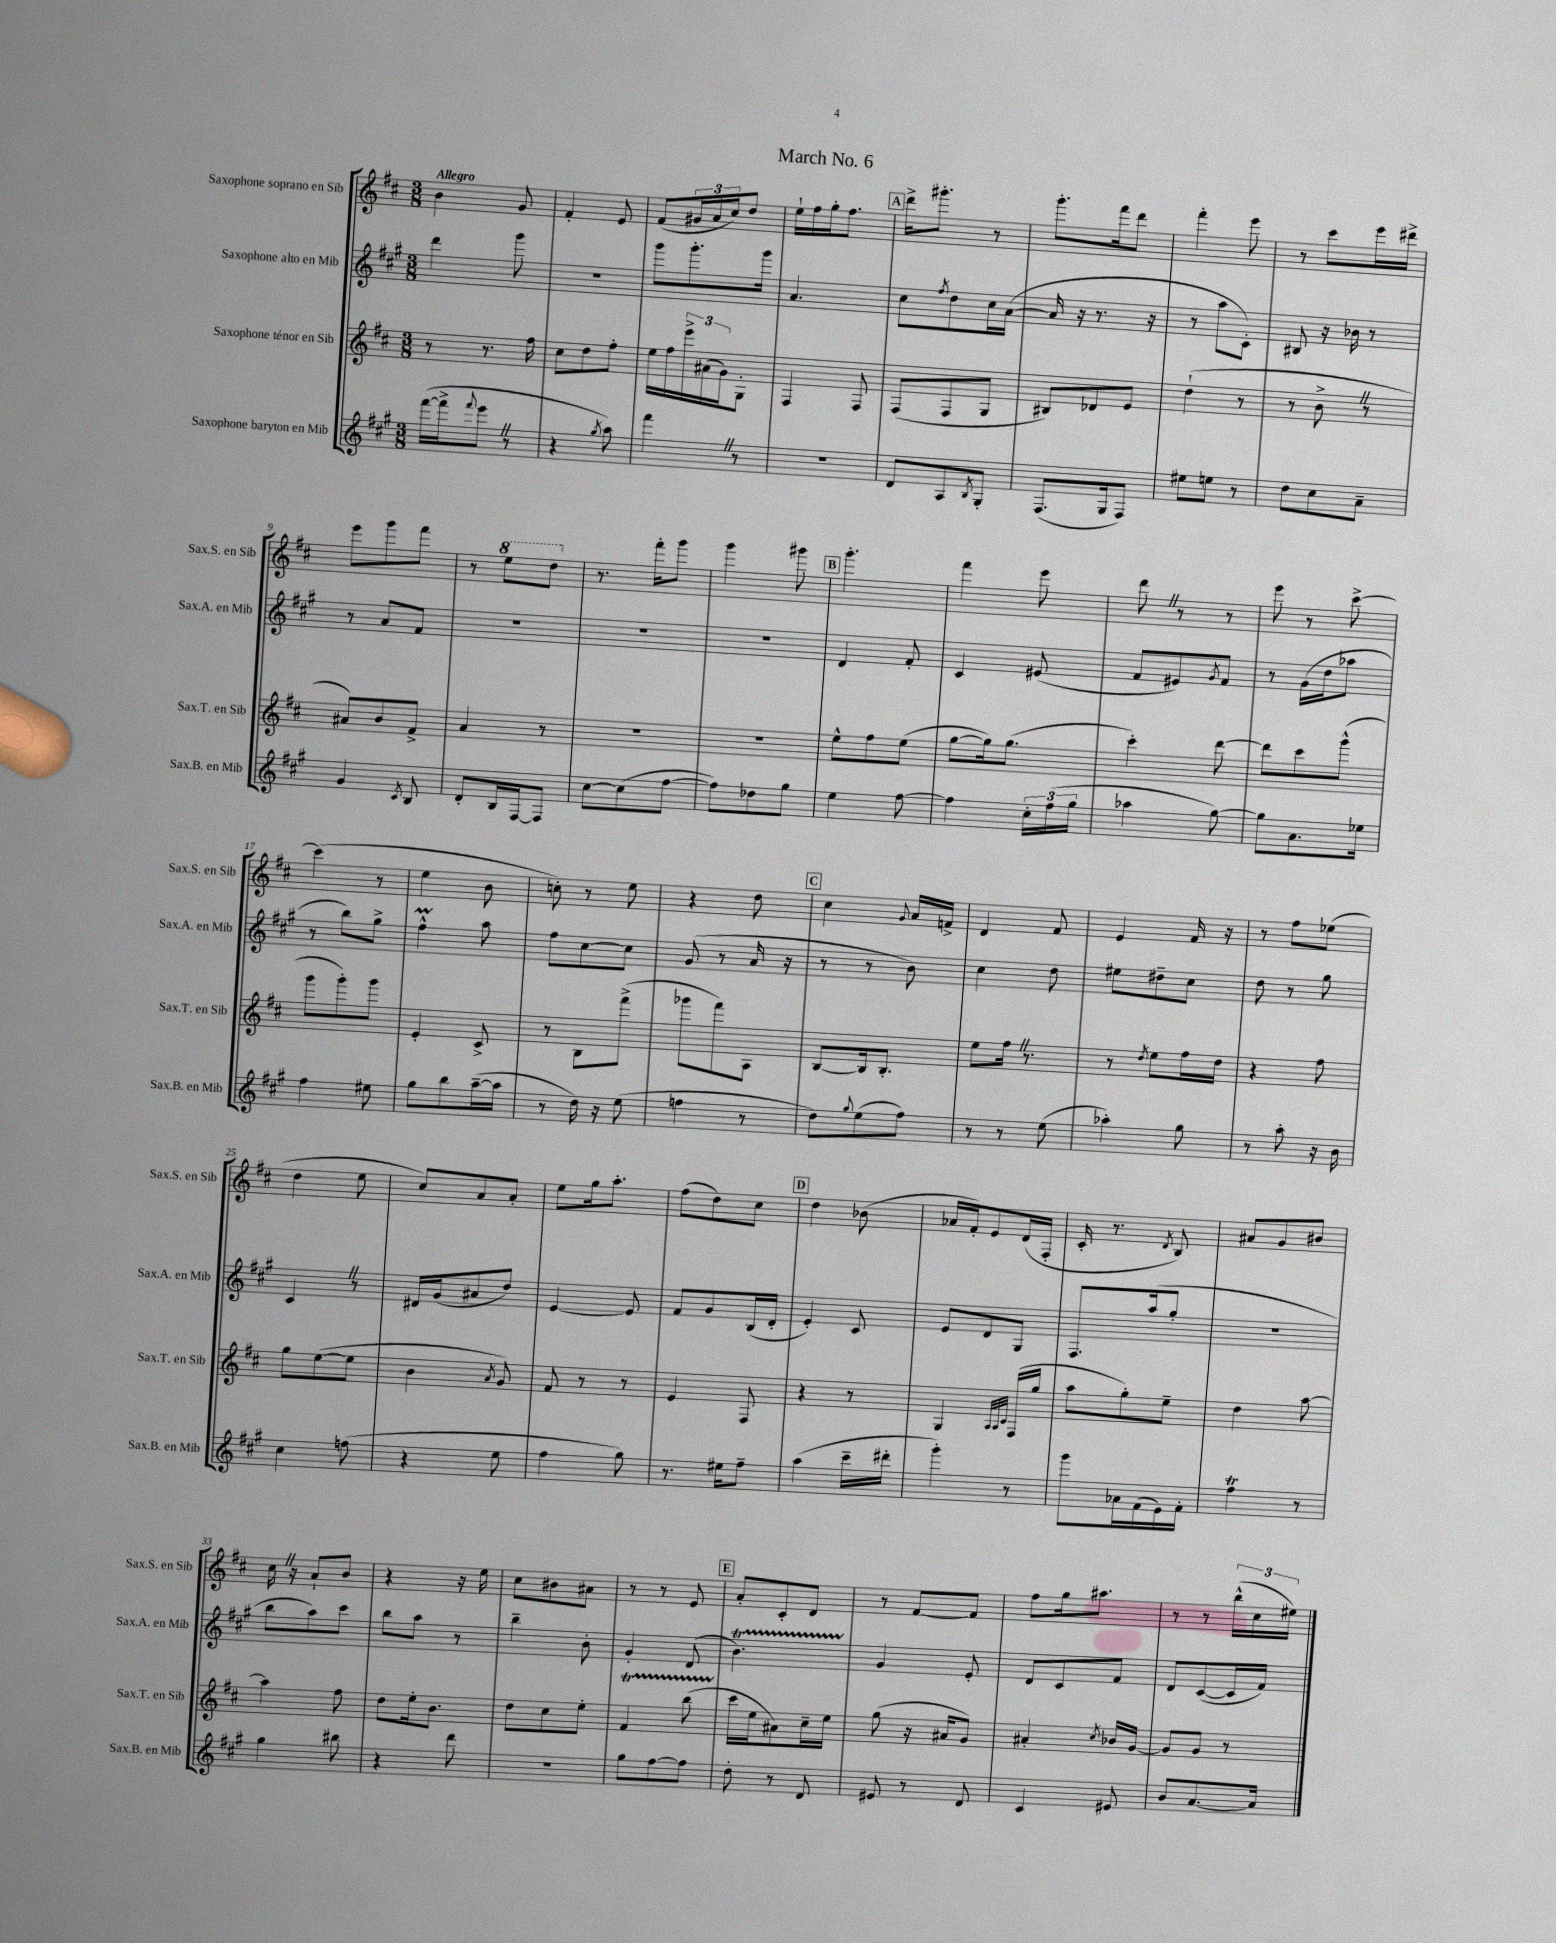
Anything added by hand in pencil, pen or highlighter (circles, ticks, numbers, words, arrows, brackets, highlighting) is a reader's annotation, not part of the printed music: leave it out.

**kern	**kern	**kern	**kern
*staff4	*staff3	*staff2	*staff1
*clefG2	*clefG2	*clefG2	*clefG2
*k[f#c#g#]	*k[f#c#]	*k[f#c#g#]	*k[f#c#]
*M3/8	*M3/8	*M3/8	*M3/8
([16fff#	8r	4ddd	4b
16fff#^]	.	.	.
8qqfff#	.	.	.
8eee	8.r	.	.
8r	.	8ggg#	8g
.	16ff#	.	.
=	=	=	=
4r	8cc#	4.r	4f#'
.	8dd	.	.
8qgg#	.	.	.
8aa)	8ff#'	.	8e
=	=	=	=
4fff#	16ee	8ggg#	(8f#
.	16ff#	.	.
.	24eee^	8.ggg#'	24g#
.	(24a#	.	24a
.	24g)	.	24cc#)
8r	8G'	.	8dd
.	.	16ggg#	.
=	=	=	=
4.r	4F#	4.a	16ee`
.	.	.	16ff#
.	.	.	16gg'
.	.	.	8.ff#
.	8F#	.	.
=	=	=	=
8d	(8F#	8cc#	16ddd^
.	.	.	8.ggg#'
.	.	8qff#	.
8A	8F#	8dd	.
8qB	.	.	.
8G#'	8G	16cc#	8r
.	.	([16a	.
=	=	=	=
(8.F#	8B#)	16a]	8.ggg'
.	.	16r	.
.	8d-	8.r	.
16G#	.	.	16fff#
8F#)	8e	.	8ddd
.	.	16r	.
=	=	=	=
8ee#	(4dd`	8r	4fff#'
8ee	.	8aa	.
8r	8r	8c#')	8eee
=	=	=	=
8dd	8r	8B#	8r
8cc#	8b^	16r	8ccc#
.	.	16b-	.
8a~	8r	8r	16eee
.	.	.	16ddd#^
=	=	=	=
4g#	8a#)	8r	8eee
.	8b	8a	8ggg
8qc#	.	.	.
8B	8f#^	8f#	8fff#
=	=	=	=
8d'	4a	4.r	8r
16B	.	.	8eee
[16F#	.	.	.
8F#]	8r	.	8ddd
=	=	=	=
[8cc#	4.r	4.r	8.r
(8cc#]	.	.	.
.	.	.	16fff#'
[8ff#	.	.	8ggg
=	=	=	=
8ff#])	4.r	4.r	4ggg
8dd-	.	.	.
8gg#	.	.	8ggg#
=	=	=	=
4ee	8ee^^	4d	4.ggg'
.	8ff#	.	.
[8ff#	(8ee	8f#'	.
=	=	=	=
4ff#]	[8gg	4c#	4fff#
.	16gg])	.	.
.	(8.gg	.	.
24cc#'	.	(8e#	8eee
(24ff#	.	.	.
24gg#	.	.	.
=	=	=	=
4aa-	4ccc#')	8f#	8ddd
.	.	8e#)	8r
.	.	8qg#	.
[8gg#)	[8ddd	8f#	8r
=	=	=	=
8gg#]	8ddd]	8r	8eee
8.a	8ccc#	(16g#	8r
.	.	16dd	.
.	(8ggg^^	8aa-	[8ccc#^
16ee-	.	.	.
=	=	=	=
4ff#	8ggg	8r	(4ccc#]
.	8ggg')	8bb)	.
8ee#	8ggg	8gg#^	8r
=	=	=	=
8gg#	4e'	4ff#^^	4ee
8bb	.	.	.
([16aa~	8c#^	8aa	8b
16aa]	.	.	.
=	=	=	=
8r	8r	8ff#	8cc')
16dd)	8B	[8cc#	8r
16r	.	.	.
(8ee	(8fff#^	8cc#]	8ee
=	=	=	=
4ff	8ggg-	(8g#	4r
.	8fff#)	8r	.
8r	8A	16a	8dd
.	.	16r	.
=	=	=	=
8dd)	[8B	8r	4cc#
8qqgg#	.	.	.
(8ee	16B]	8r	.
.	8.B'	.	.
.	.	.	8qqg
8ff#)	.	8b)	16a
.	.	.	16f^
=	=	=	=
8r	8ee	4cc#	4d
8r	16ff#	.	.
.	8.r	.	.
(8ee	.	8dd	8f#
=	=	=	=
4aa-')	8r	8ee#	4e
.	8qdd	.	.
.	8ee	8dd#~	.
8gg#	16ff#	8cc#	16f#
.	16dd	.	16r
=	=	=	=
8r	4r	8dd	8r
8aa'	.	8r	8ff#
16r	8ff#	8gg#	(8ee-
16b	.	.	.
=	=	=	=
4cc#	8gg	4c#	4dd
.	([8ee	.	.
(8ff	8ee]	8r	8ee
=	=	=	=
4r	4b	16d#	8cc#)
.	.	(16g#	.
.	.	8a#	8a
.	8qa	.	.
8ee	8g)	8dd)	8a'
=	=	=	=
4ff#	8f#	[4e	8ee
.	8r	.	16gg
.	.	.	8.aa'
8gg#)	8r	8e]	.
=	=	=	=
8.r	4e	8f#	(8ff#
.	.	8g#	8dd)
16ee#	.	.	.
8ff#~	8F#	(16B	8cc#
.	.	16d'	.
=	=	=	=
(4aa	4r	4e')	4dd
16ccc#~	8r	8c#	(8b-
16ddd#'	.	.	.
=	=	=	=
4ggg#')	4G	8e	16a-
.	.	.	16f#')
.	.	8d	8e
.	32qqA	.	.
.	32qqA	.	.
.	32qqc#	.	.
8r	(16F#	8G#	(16d
.	16gg	.	16F#'
=	=	=	=
8ggg#	8aa	8.F#	16c#'
.	.	.	8.r
16a-	8gg')	.	.
(16f#	.	(16aa	.
.	.	.	8qd
16e)	8ee~	8gg#'	8B)
16f#'	.	.	.
=	=	=	=
4ff#	4dd	4.r	8a#
.	.	.	8g
8r	[8aa	.	8b#
=	=	=	=
4gg#	4aa]	8bb	16cc#
.	.	.	16r
.	.	8aa)	8a`
8bb#	8ff#	8ccc#	8b
=	=	=	=
4r	8dd	8bb	4r
.	16ee'	8aa	.
.	8.b	.	.
8ddd	.	8r	16r
.	.	.	16ee
=	=	=	=
4.r	8dd	4bb~	8cc#
.	8cc#	.	8b#
.	8ee'	8b'	8a#
=	=	=	=
8gg#	4f#	4g#'	8r
[8ff#	.	.	8r
8ff#]	(8bb	(8d	8e
=	=	=	=
8dd'	16ccc#	4.b)	8a'
.	16ee	.	.
8r	8a#)	.	8c#'
8d	16cc#~	.	8d
.	16ee	.	.
=	=	=	=
8e#	(8gg	4g#	8r
8r	16r	.	[8f#
.	16a#	.	.
8d	8g)	8e'	8f#]
=	=	=	=
4c#	4a#'	8d	8ff#
.	.	8c#	16gg
.	.	.	8.aa#
.	8qcc#	.	.
8e#	16b-	8f#	.
.	[16g	.	.
=	=	=	=
8b	8g]	8d	8r
[8.a	8g	([8c#	8r
.	8r	16c#]	(24bb^^
.	.	.	24cc#
16a]	.	16f#)	.
.	.	.	24ee#)
==	==	==	==
*-	*-	*-	*-
